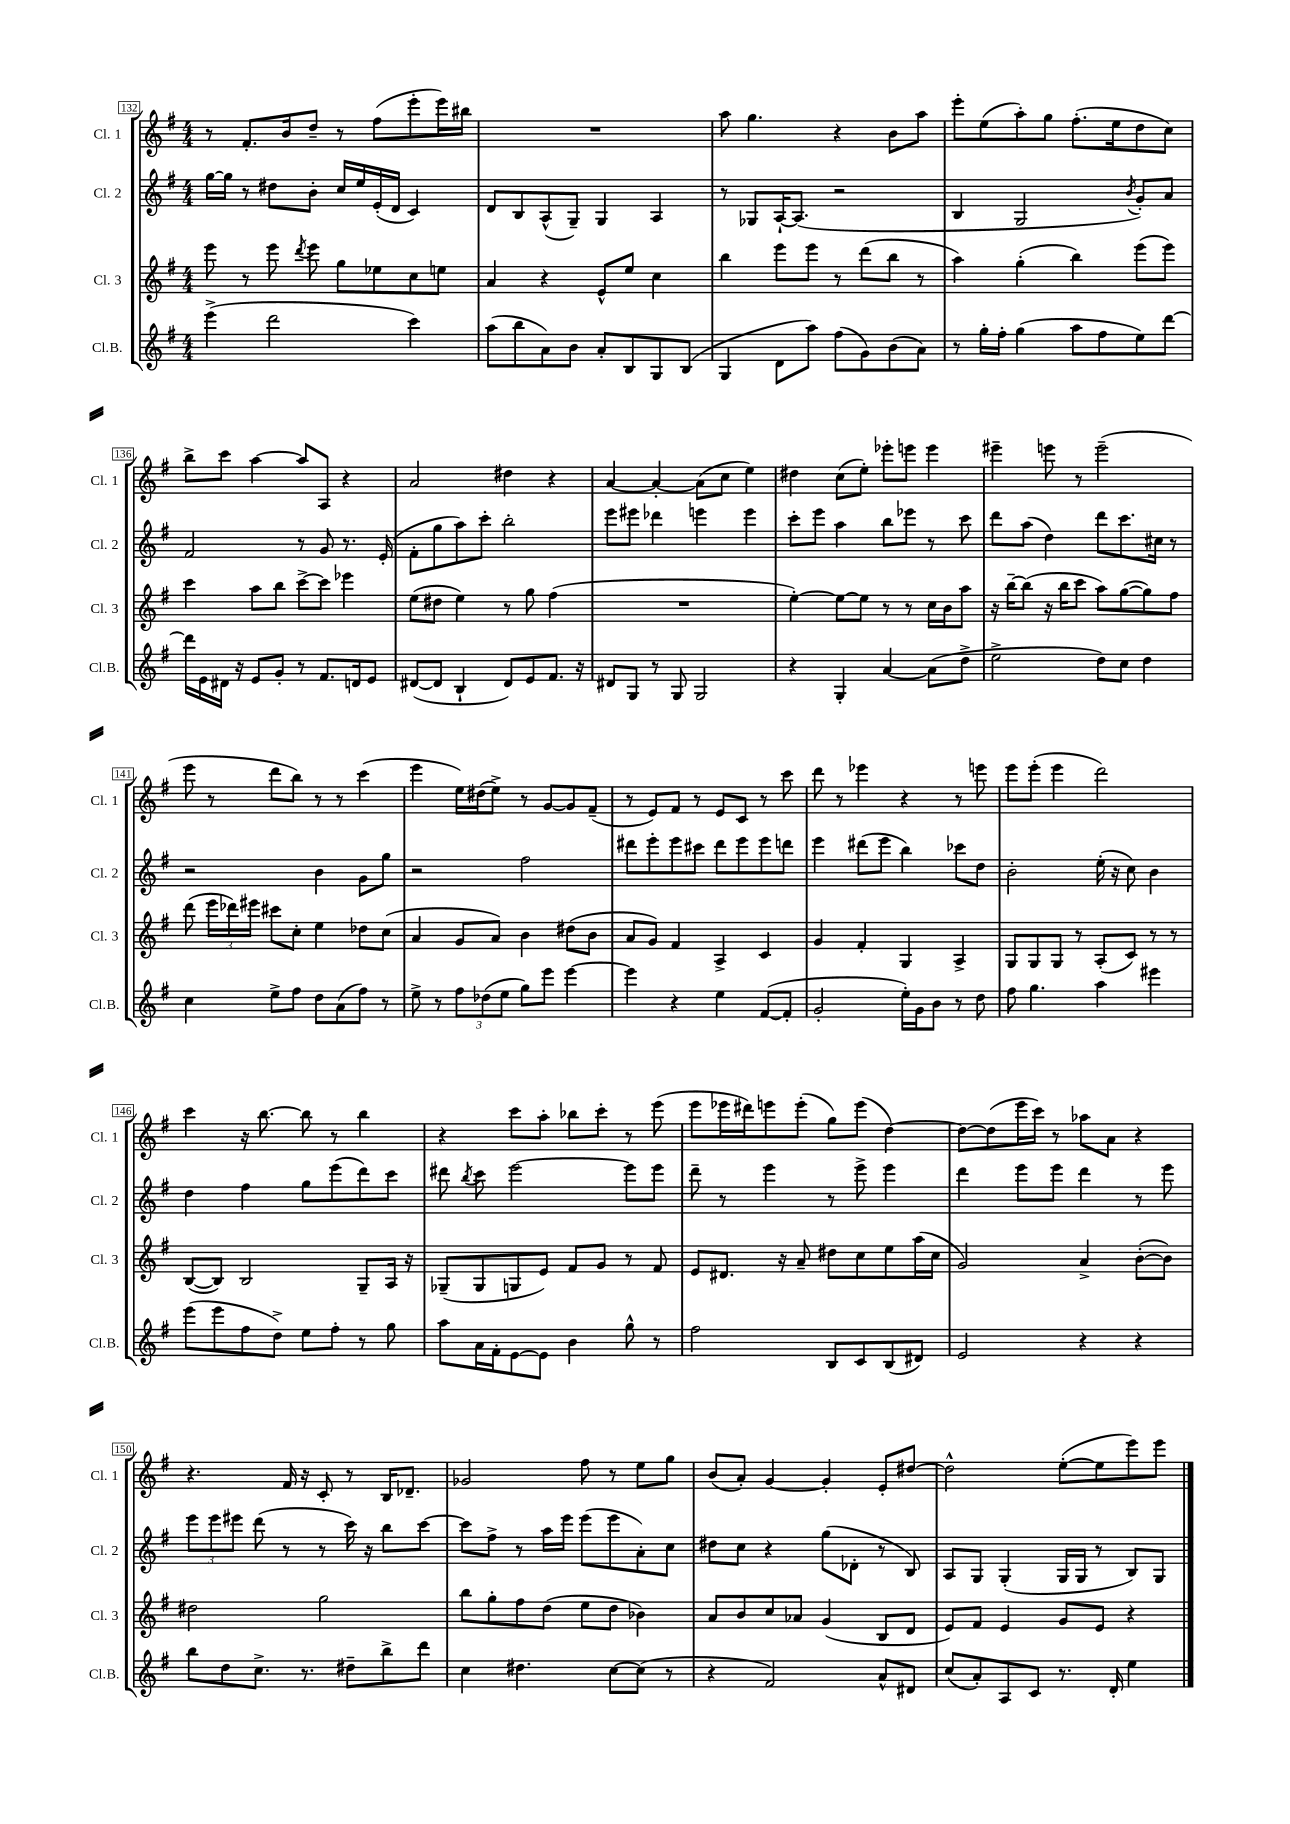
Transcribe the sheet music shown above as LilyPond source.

<<
\new StaffGroup <<
\new Staff = "s0" \with { instrumentName = "Cl. 1" shortInstrumentName = "Cl. 1" } {
    \clef treble \key g \major \numericTimeSignature \time 4/4
    \autoBeamOff r8 fis'8.[-. b'16 d''8]-- r8 fis''8[( e'''8-. e'''16) bis''16] |
    R1 |
    a''8 g''4. r4 b'8[ a''8] |
    e'''8[-. e''8( a''8-.) g''8] fis''8.[-.( e''16 d''8 c''8]) |
    b''8[-> c'''8] a''4~ a''8[ a8] r4 |
    a'2 dis''4 r4 |
    a'4~ a'4~-. a'8[( c''8] e''4) |
    dis''4 c''8[( e''8]-.) ees'''8[-. e'''8] e'''4 |
    eis'''4-- e'''8 r8 e'''2--( |
    e'''8 r8 d'''8[ b''8]) r8 r8 c'''4( |
    e'''4 e''16[) dis''16( e''8]->) r8 g'8[~ g'8 fis'8]--( |
    r8 e'8[) fis'8] r8 e'8[ c'8] r8 c'''8 |
    d'''8 r8 ees'''4 r4 r8 e'''8 |
    e'''8[ e'''8]-.( e'''4 d'''2) |
    c'''4 r16 b''8.~ b''8 r8 b''4 |
    r4 c'''8[ a''8]-. bes''8[ c'''8]-. r8 e'''8( |
    e'''8[ ees'''16 dis'''16) e'''8 e'''8]-.( g''8[) e'''8]( d''4~) |
    d''8[~ d''8( e'''16 c'''16]) r8 aes''8[ a'8] r4 |
    r4. fis'16 r16 c'8-. r8 b16[ des'8.]-- |
    ges'2 fis''8 r8 e''8[ g''8] |
    b'8[( a'8]-.) g'4~ g'4-. e'8[-. dis''8]~ |
    dis''2-^ e''8[~-.( e''8 e'''8) e'''8] \bar "|." |
}
\new Staff = "s1" \with { instrumentName = "Cl. 2" shortInstrumentName = "Cl. 2" } {
    \clef treble \key g \major \numericTimeSignature \time 4/4
    \autoBeamOff g''16[~ g''16] r8 dis''8[ b'8]-. c''16[ e''16 e'16-.( d'16] c'4) |
    d'8[ b8 a8-^( g8]--) g4 a4 |
    r8 ges8[ a16~-! a8.]( r2 |
    b4 g2 \acciaccatura { b'8 } g'8[-.) a'8] |
    fis'2 r8 g'8 r8. e'16-.( |
    fis'8[-. g''8 a''8) c'''8]-. b''2-. |
    e'''8[ eis'''8] des'''4 e'''4 e'''4 |
    c'''8[-. e'''8] a''4 b''8[ ees'''8] r8 c'''8 |
    d'''8[ a''8]( d''4) d'''8[ c'''8. cis''16] r8 |
    r2 b'4 g'8[ g''8] |
    r2 fis''2 |
    dis'''8[ e'''8-. e'''8 cis'''8] dis'''8[ e'''8 e'''8 d'''8] |
    e'''4 dis'''8[( e'''8] b''4) ces'''8[ d''8] |
    b'2-. e''16-.( r16 c''8) b'4 |
    d''4 fis''4 g''8[ e'''8( d'''8) c'''8] |
    dis'''8 \acciaccatura { b''8 } c'''8 e'''2~ e'''8[ e'''8] |
    d'''8-- r8 e'''4 r8 e'''8-> e'''4 |
    d'''4 e'''8[ e'''8] d'''4 r8 e'''8 |
    \tuplet 3/2 { e'''8[ e'''8 eis'''8] } d'''8( r8 r8 c'''16) r16 b''8[ c'''8]~ |
    c'''8[ fis''8]-> r8 a''16[ e'''16] e'''8[( e'''8 a'8-.) c''8] |
    dis''8[ c''8] r4 g''8[( des'8]-. r8 b8) |
    a8[ g8] g4-.( g16[ g16] r8 b8[) g8] \bar "|." |
}
\new Staff = "s2" \with { instrumentName = "Cl. 3" shortInstrumentName = "Cl. 3" } {
    \clef treble \key g \major \numericTimeSignature \time 4/4
    \autoBeamOff e'''8 r8 e'''8 \acciaccatura { d'''8 } e'''8 g''8[ ees''8 c''8 e''8] |
    a'4 r4 e'8[-^ e''8] c''4 |
    b''4 e'''8[ e'''8] r8 d'''8[( b''8] r8 |
    a''4) g''4-.( b''4) e'''8[( e'''8]) |
    c'''4 a''8[ b''8] c'''8[~-> c'''8] ees'''4 |
    e''8[( dis''8] e''4) r8 g''8 fis''4( |
    R1 |
    e''4~-.) e''8[~ e''8] r8 r8 c''16[ b'16 a''8] |
    r16 b''16[~-- b''8]( r16 b''16[ c'''8] a''8[) g''8~( g''8) fis''8] |
    d'''8( \tuplet 3/2 { e'''16[ des'''16) eis'''16] } cis'''8[ c''8]-. e''4 des''8[ c''8]( |
    a'4 g'8[ a'8]) b'4 dis''8[( b'8] |
    a'8[ g'8]) fis'4 a4-> c'4 |
    g'4 fis'4-. g4 a4-> |
    g8[ g8 g8] r8 a8[-.( c'8]) r8 r8 |
    b8[~( b8]) b2 g8[-- a16] r16 |
    ges8[--( ges8 g8 e'8]) fis'8[ g'8] r8 fis'8 |
    e'8[ dis'8.] r16 a'8-- dis''8[ c''8 e''8 a''16( c''16] |
    g'2) a'4-> b'8[~-.( b'8]) |
    dis''2 g''2 |
    b''8[ g''8-. fis''8 d''8]( e''8[ d''8] bes'4) |
    a'8[ b'8 c''8 aes'8] g'4( b8[ d'8] |
    e'8[) fis'8] e'4 g'8[ e'8] r4 \bar "|." |
}
\new Staff = "s3" \with { instrumentName = "Cl.B." shortInstrumentName = "Cl.B." } {
    \clef treble \key g \major \numericTimeSignature \time 4/4
    \autoBeamOff e'''4->( d'''2 c'''4) |
    a''8[( b''8 a'8) b'8] a'8[-. b8 g8 b8]( |
    g4 d'8[ a''8]) fis''8[( g'8) b'8( a'8]) |
    r8 g''16[-. fis''16]-. g''4( a''8[ fis''8 e''8) d'''8]~ |
    d'''16[ e'16 dis'16] r16 e'8[ g'8]-. r8 fis'8.[ d'16 e'8] |
    dis'8[~( dis'8] b4-! dis'8[) e'8 fis'8.] r16 |
    dis'8[ g8] r8 g8 g2 |
    r4 g4-. a'4~ a'8[( d''8]-> |
    e''2-> d''8[) c''8] d''4 |
    c''4 e''8[-> fis''8] d''8[ a'8( fis''8]) r8 |
    e''8-> r8 \tuplet 3/2 { fis''8[ des''8( e''8] } g''8[) e'''8] e'''4~ |
    e'''4 r4 e''4 fis'8[~( fis'8]-. |
    g'2-. e''16[-.) g'16 b'8] r8 d''8 |
    fis''8 g''4. a''4 eis'''4 |
    e'''8[( e'''8 fis''8 d''8]->) e''8[ fis''8]-. r8 g''8 |
    a''8[ a'16 fis'16-. e'8~ e'8] b'4 g''8-^ r8 |
    fis''2 b8[ c'8 b8( dis'8]) |
    e'2 r4 r4 |
    b''8[ d''8 c''8.]-> r8. dis''8[-- b''8-> d'''8] |
    c''4 dis''4. c''8[~ c''8]( r8 |
    r4 fis'2) a'8[-^ dis'8] |
    c''8[( a'8-.) a8 c'8] r8. d'16-. e''4 \bar "|." |
}
>>
>>
\layout { \context { \Score currentBarNumber = #132 \override BarNumber.stencil = #(make-stencil-boxer 0.1 0.3 ly:text-interface::print) } }
